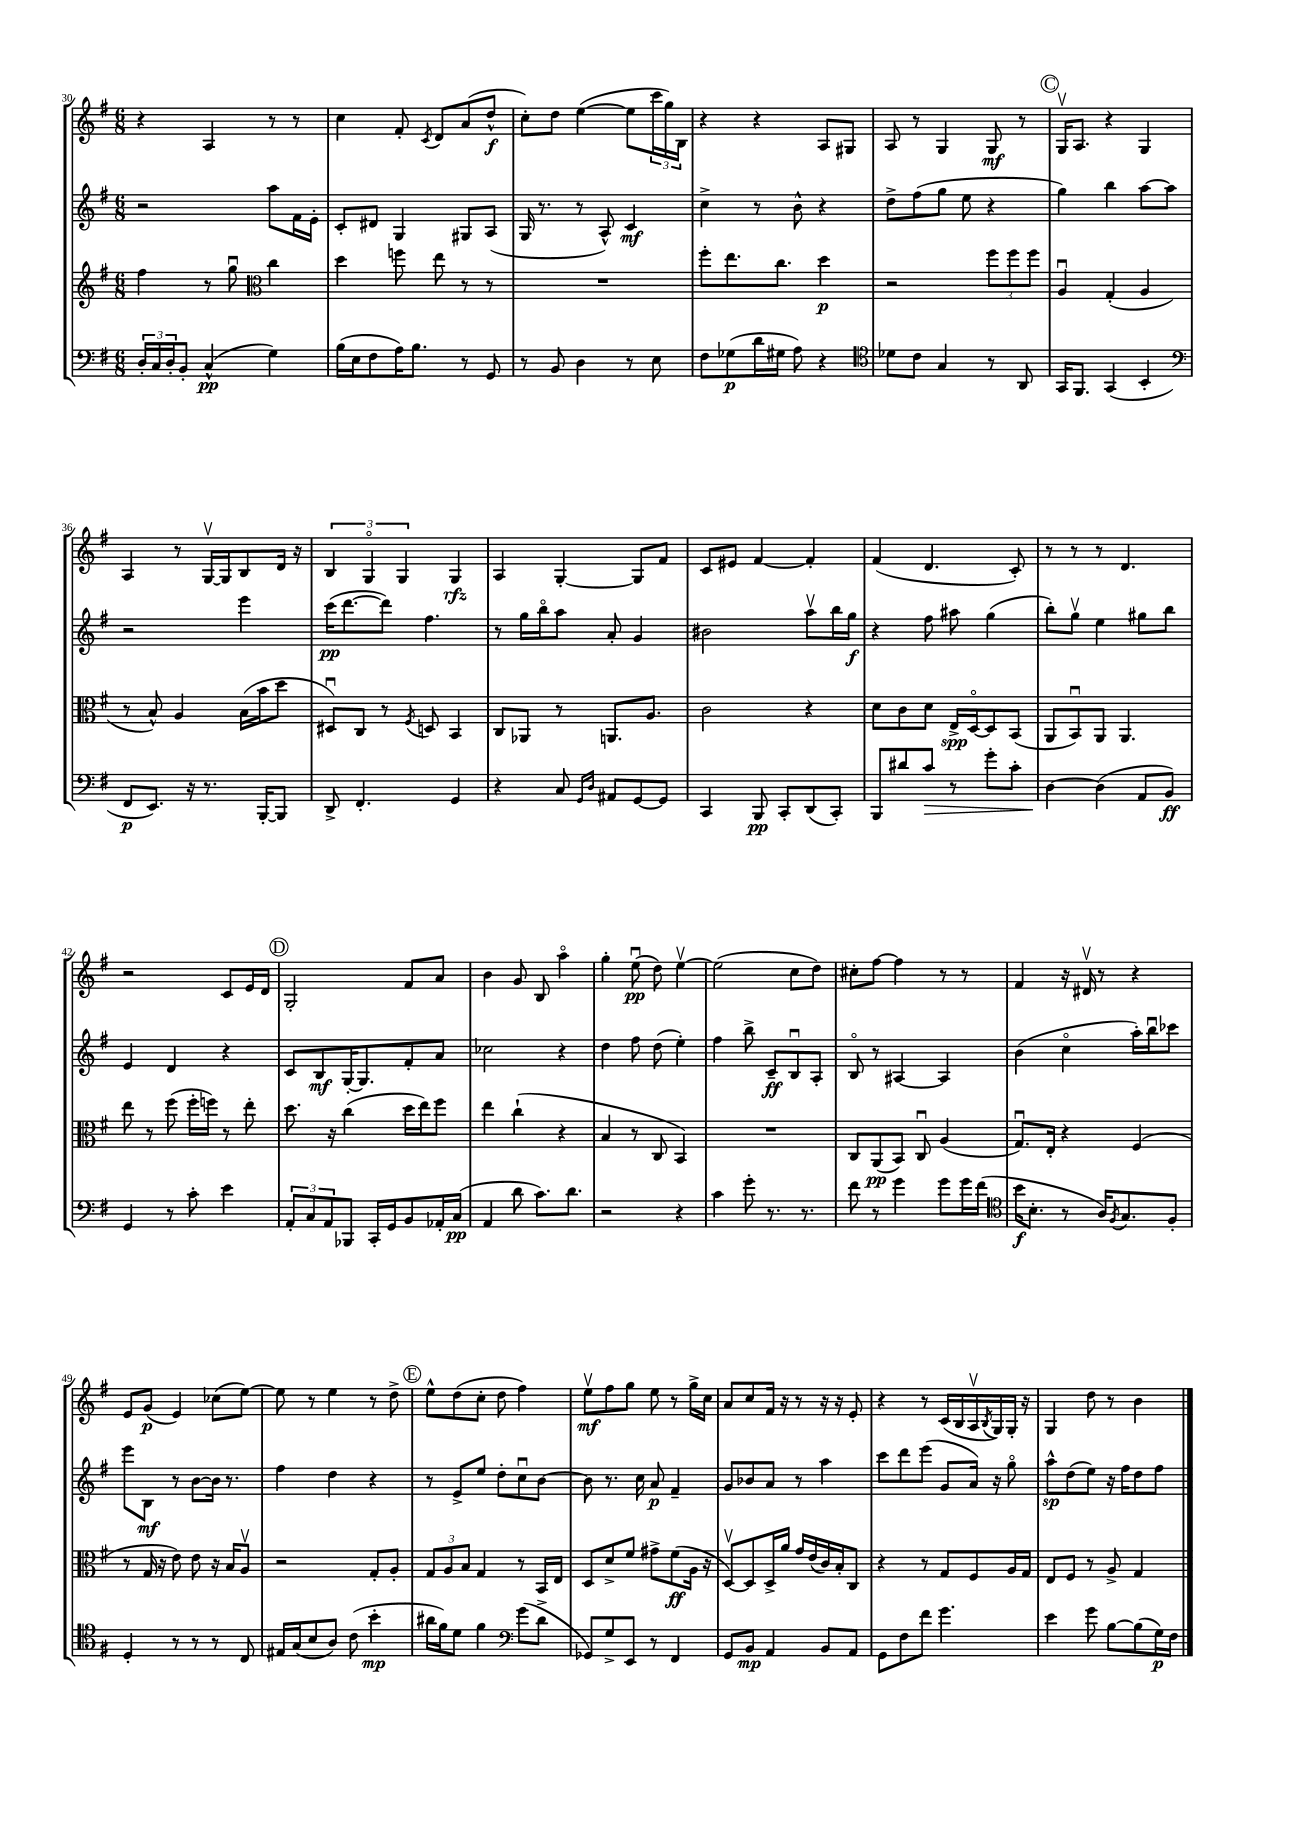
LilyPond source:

<<
\new StaffGroup <<
\new Staff = "s0" {
    \clef treble \key g \major \numericTimeSignature \time 6/8
    r4 a4 r8 r8 |
    c''4 fis'8-. \acciaccatura { c'8 } d'8 a'8( d''8-^\f |
    c''8-.) d''8 e''4~( e''8 \tuplet 3/2 { c'''16 g''16) b16 } |
    r4 r4 a8 gis8 |
    a8 r8 g4 g8\mf r8 |
    \mark \markup { \circle "C" } g16\upbow a8. r4 g4 |
    a4 r8 g16~\upbow g16 b8 d'16 r16 |
    \tuplet 3/2 { b4 g4\flageolet g4 } g4\rfz |
    a4 g4~-. g8 fis'8 |
    c'8 eis'8 fis'4~ fis'4-. |
    fis'4( d'4. c'8-.) |
    r8 r8 r8 d'4. |
    r2 c'8 e'16 d'16 |
    \mark \markup { \circle "D" } g2-. fis'8 a'8 |
    b'4 g'8 b8 a''4\flageolet |
    g''4-. e''8\downbow\pp( d''8) e''4~\upbow |
    e''2( c''8 d''8) |
    cis''8-. fis''8~ fis''4 r8 r8 |
    fis'4 r16 dis'16\upbow r8 r4 |
    e'8 g'8\p( e'4) ces''8( e''8~) |
    e''8 r8 e''4 r8 d''8-> |
    \mark \markup { \circle "E" } e''8-^ d''8( c''8-. d''8 fis''4) |
    e''8\upbow\mf fis''8 g''8 e''8 r8 g''16-> c''16 |
    a'8 c''8 fis'16 r16 r8 r16 r16 e'8-. |
    r4 r8 c'16( b16 a16\upbow \acciaccatura { b8 } g16) g16-. r16 |
    g4 d''8 r8 b'4 \bar "|." |
}
\new Staff = "s1" {
    \clef treble \key g \major \numericTimeSignature \time 6/8
    r2 a''8 fis'16 e'16-. |
    c'8-. dis'8 g4 gis8 a8( |
    g16 r8. r8 a8-^) c'4\mf |
    c''4-> r8 b'8-^ r4 |
    d''8-> fis''8( g''8 e''8 r4 |
    \mark \markup { \circle "C" } g''4) b''4 a''8~ a''8 |
    r2 e'''4 |
    c'''16\pp( d'''8.~ d'''8) fis''4. |
    r8 g''16 b''16\flageolet a''8 a'8-. g'4 |
    bis'2 a''8\upbow b''16 g''16\f |
    r4 fis''8 ais''8 g''4( |
    b''8-.) g''8\upbow e''4 gis''8 b''8 |
    e'4 d'4 r4 |
    \mark \markup { \circle "D" } c'8 b8\mf g16~-. g8. fis'8-. a'8 |
    ces''2 r4 |
    d''4 fis''8 d''8( e''4-.) |
    fis''4 b''8-> c'8--\ff b8\downbow a8-. |
    b8\flageolet r8 ais4~ ais4 |
    b'4( c''4\flageolet a''16-.) b''16\downbow ces'''8 |
    e'''8 b8\mf r8 b'8~ b'16 r8. |
    fis''4 d''4 r4 |
    \mark \markup { \circle "E" } r8 e'8-> e''8 d''8-. c''8\downbow b'8~ |
    b'8 r8. c''16 a'8\p fis'4-- |
    g'8 bes'8 a'8 r8 a''4 |
    c'''8 d'''8 e'''8( g'8 a'16) r16 g''8\flageolet |
    a''8-^\sp d''8( e''8) r16 fis''16 d''8 fis''8 \bar "|." |
}
\new Staff = "s2" {
    \clef treble \key g \major \numericTimeSignature \time 6/8
    fis''4 r8 g''8\downbow \clef alto c''4 |
    d''4 f''8 e''8 r8 r8 |
    R2. |
    fis''8-. e''8. c''8. d''4\p |
    r2 \tuplet 3/2 { fis''8 fis''8 fis''8 } |
    \mark \markup { \circle "C" } a4\downbow g4-.( a4 |
    r8 b8-^) a4 b16( b'16 d''8 |
    dis8\downbow) c8 r8 \acciaccatura { fis8 } d8 b,4 |
    c8 aes,8 r8 a,8. a8. |
    c'2 r4 |
    d'8 c'8 d'8 e16->\spp d16~\flageolet d8 b,8( |
    a,8 b,8\downbow) a,8 a,4. |
    e''8 r8 fis''8( fis''16-. f''16) r8 e''8-. |
    \mark \markup { \circle "D" } d''8. r16 c''4( d''16 e''16) fis''8 |
    e''4 c''4-!( r4 |
    b4 r8 c8 b,4) |
    R2. |
    c8 a,8\pp( b,8) c8\downbow a4( |
    g8.\downbow) e16-. r4 fis4( |
    r8 g16 r16 e'8) e'8 r16 b16 a8\upbow |
    r2 g8-. a8-. |
    \mark \markup { \circle "E" } \tuplet 3/2 { g8 a8 b8 } g4 r8 b,16 e16 |
    d8 d'8-> fis'8 gis'8-> fis'8\ff( a16 r16 |
    d8~\upbow) d8 d16-> a'16 g'16 e'16( c'16) b16-. c8 |
    r4 r8 g8 fis8 a16 g16 |
    e8 fis8 r8 a8-> g4 \bar "|." |
}
\new Staff = "s3" {
    \clef bass \key g \major \numericTimeSignature \time 6/8
    \tuplet 3/2 { d16-. c16 d16-. } b,8-. c4-^\pp( g4) |
    b16( e16 fis8 a16) b8. r8 g,8 |
    r8 b,8 d4 r8 e8 |
    fis8 ges8\p( d'16 gis16 a8) r4 |
    \clef tenor des'8 c'8 g4 r8 a,8 |
    \mark \markup { \circle "C" } g,16 fis,8. g,4( b,4-. |
    \clef bass fis,8\p e,8.) r16 r8. b,,16~-. b,,8 |
    d,8-> fis,4.-. g,4 |
    r4 c8 \grace { g,16 d16 } ais,8 g,8~ g,8 |
    c,4 b,,8\pp c,8-. d,8( c,8-.) |
    b,,8 dis'8 c'8\> r8 g'8-. c'8-. |
    d4~\! d4( a,8 b,8\ff) |
    g,4 r8 c'8-. e'4 |
    \mark \markup { \circle "D" } \tuplet 3/2 { a,8-. c8 a,8 } bes,,8 c,16-. g,16 b,8 aes,16-. c16\pp( |
    a,4 d'8 c'8.) d'8. |
    r2 r4 |
    c'4 g'8-. r8. r8. |
    fis'8 r8 g'4 g'8 g'16 fis'16( |
    \clef tenor b'16\f b8.-. r8 a16) \acciaccatura { fis8 } g8. fis8-. |
    d4-. r8 r8 r8 c8 |
    eis16 g16( b8 a8) c'8( b'4-.\mp |
    \mark \markup { \circle "E" } ais'16 fis'16) d'8 fis'4 \clef bass g'8( d'8-> |
    ges,8) g8-> e,8 r8 fis,4 |
    g,8 b,8\mp a,4 b,8 a,8 |
    g,8 fis8 fis'8 g'4. |
    e'4 g'8 b8~ b8( g16\p) fis16 \bar "|." |
}
>>
>>
\layout { \context { \Score currentBarNumber = #30 } }
